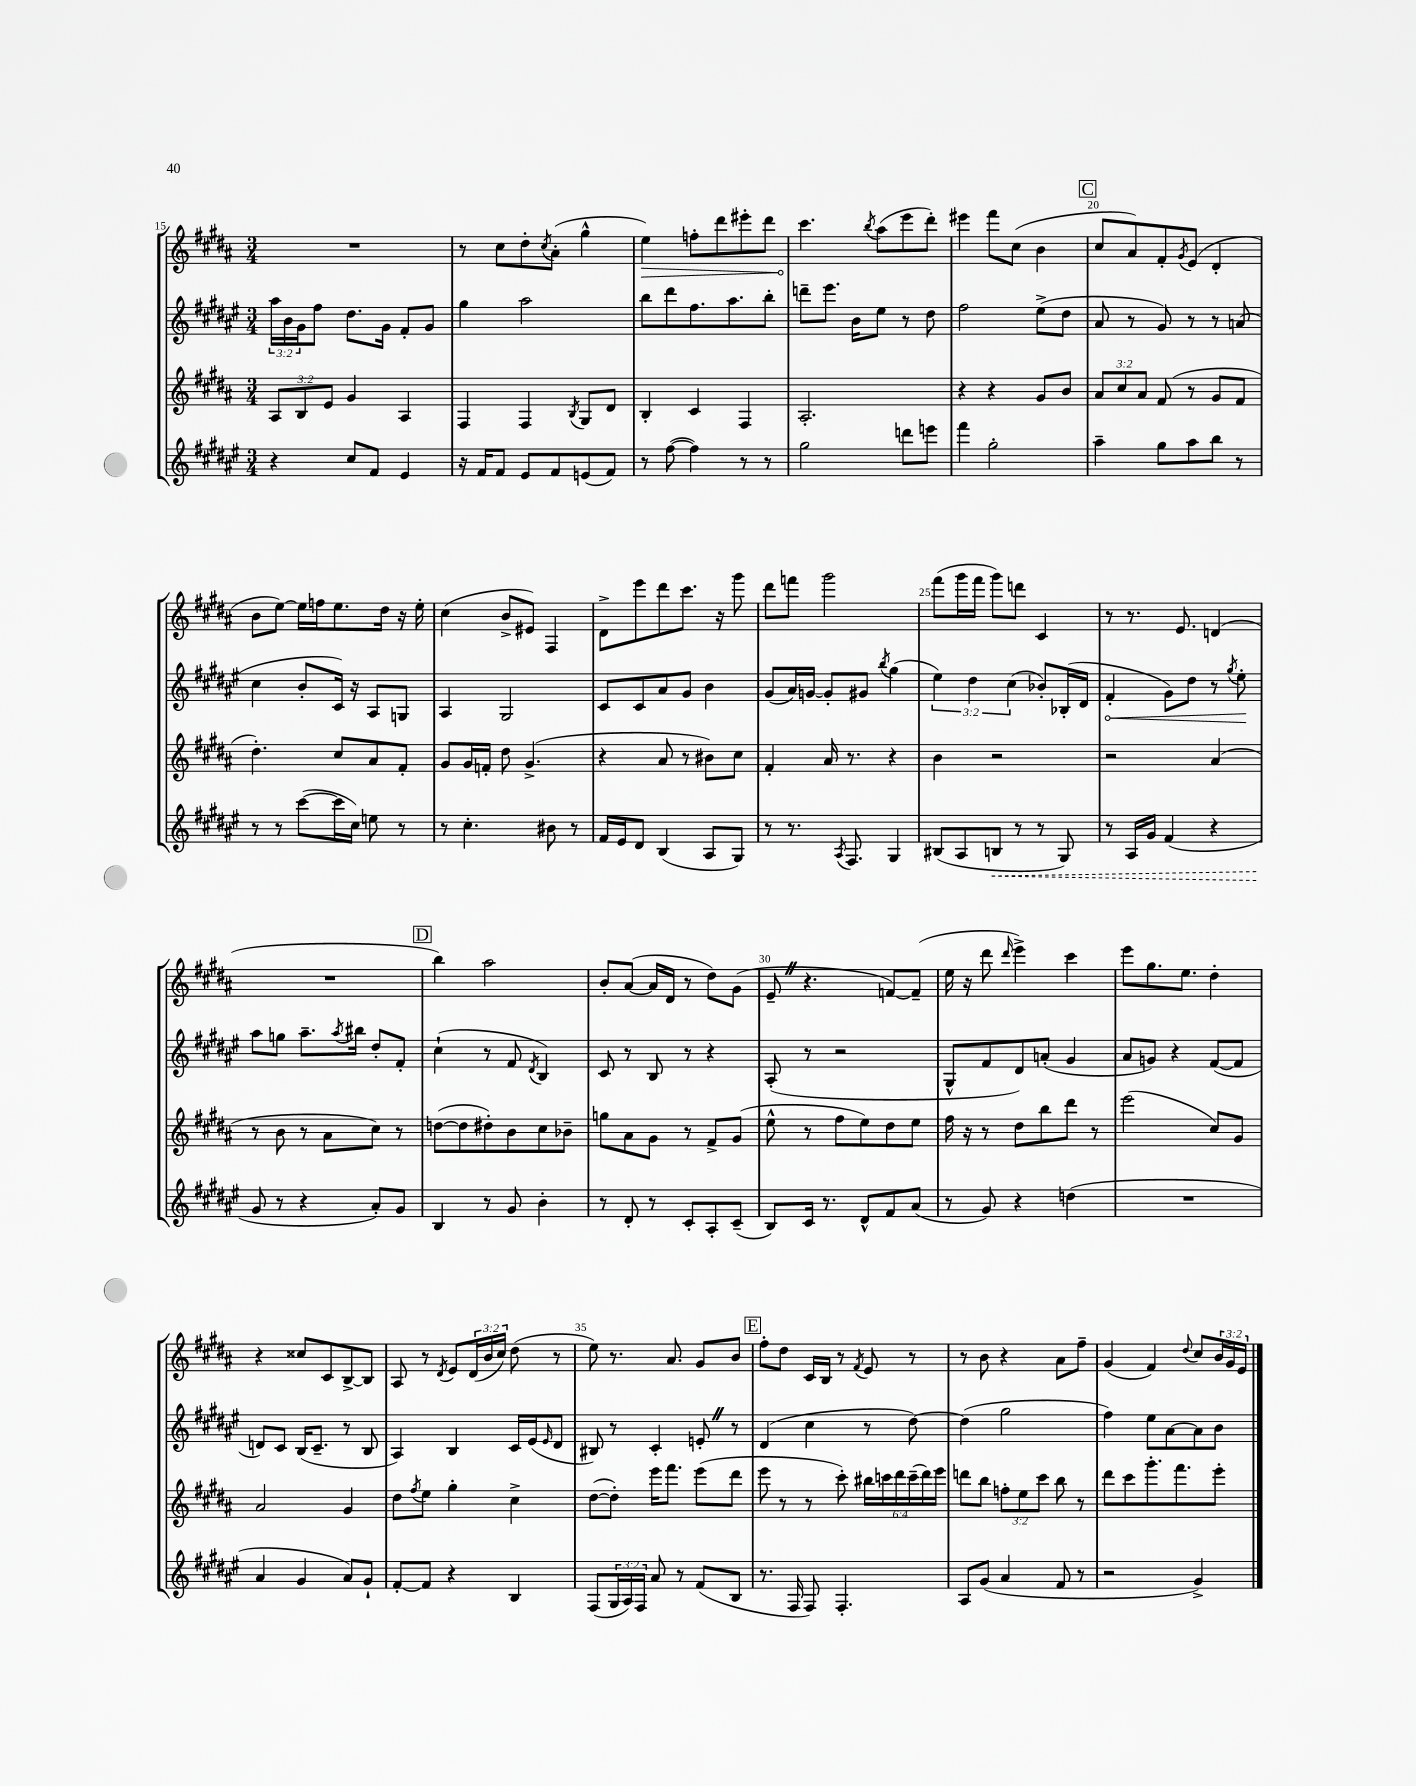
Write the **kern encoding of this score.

**kern	**dynam	**kern	**kern	**dynam	**kern	**dynam
*part4	*part4	*part3	*part2	*part2	*part1	*part1
*staff4	*staff4	*staff3	*staff2	*staff2	*staff1	*staff1
*clefG2	*	*clefG2	*clefG2	*	*clefG2	*
*k[f#c#g#d#a#e#]	*	*k[f#c#g#d#a#]	*k[f#c#g#d#a#e#]	*	*k[f#c#g#d#a#]	*
*M3/4	*	*M3/4	*M3/4	*	*M3/4	*
=15	=15	=15	=15	=15	=15	=15
4r	.	12A#/L	24aa#\LL	.	2.r	.
.	.	.	24b\	.	.	.
.	.	12B/	24g#\J	.	.	.
.	.	.	8ff#\J	.	.	.
.	.	12e/J	.	.	.	.
8cc#/L	.	4g#/	8.dd#\L	.	.	.
8f#/J	.	.	.	.	.	.
.	.	.	16g#\Jk	.	.	.
4e#/	.	4A#/	8f#'/L	.	.	.
.	.	.	8g#/J	.	.	.
=16	=16	=16	=16	=16	=16	=16
16r	.	4F#/	4gg#\	.	8r	.
16f#/KL	.	.	.	.	.	.
8f#/J	.	.	.	.	8cc#\L	.
8e#/L	.	4F#/	2aa#\	.	8dd#'\	.
.	.	.	.	.	8qcc#/	.
8f#/	.	.	.	.	(8a#'\J	.
.	.	8qB/	.	.	.	.
(8en/	.	8G#/L	.	.	4gg#^^\	.
8f#/J)	.	8d#/J	.	.	.	.
=17	=17	=17	=17	=17	=17	=17
!	!	!	!	!	!	!LO:HP:b
8r	.	4B'/	8bb\L	.	4ee\)	>
([8ff#\	.	.	8ddd#\	.	.	.
4ff#\])	.	4c#/	8.ff#\	.	8ffn'\L	.
.	.	.	.	.	8ddd#\	.
.	.	.	8.aa#\	.	.	.
8r	.	4F#/	.	.	8eee#X'\	.
8r	.	.	8bb'\J	.	8ddd#\J	.
=18	=18	=18	=18	=18	=18	=18
2gg#\	.	2.A#'/	8dddn~\L	.	4.ccc#\	.
.	.	.	8.eee#\J	.	.	.
.	.	.	16b\KL	.	.	.
.	.	.	.	.	8qbb/	.
.	.	.	8ee#\J	.	(8aa#\L	]
8dddn\L	.	.	8r	.	8eee\	.
8eeen\J	.	.	8dd#\	.	8ddd#'\J)	.
=19	=19	=19	=19	=19	=19	=19
4fff#\	.	4r	2ff#\	.	4eee#X\	.
2gg#'\	.	4r	.	.	8fff#\L	.
.	.	.	.	.	(8cc#\J	.
.	.	8g#/L	(8ee#^\L	.	4b\	.
.	.	8b/J	8dd#\J	.	.	.
!!LO:REH:place=s1:t=C
=20	=20	=20	=20	=20	=20	=20
4aa#~\	.	12a#/L	8a#/	.	8cc#/L	.
.	.	12cc#/	.	.	.	.
.	.	.	8r	.	8a#/)	.
.	.	12a#/J	.	.	.	.
8gg#\L	.	(8f#/	8g#/)	.	8f#'/	.
.	.	.	.	.	8qg#/	.
8aa#\	.	8r	8r	.	(8e/J	.
8bb\J	.	8g#/L	8r	.	4d#'/	.
8r	.	8f#/J	(8an/	.	.	.
!!LO:LB:g=z
=21	=21	=21	=21	=21	=21	=21
8r	.	4.dd#'\)	4cc#\	.	8b\L	.
8r	.	.	.	.	[8ee\J)	.
([8ccc#\L	.	.	8b'/L	.	16ee\LL]	.
.	.	.	.	.	16ffn\J	.
16ccc#\L]	.	8cc#/L	16c#/Jk)	.	8.ee\	.
16cc#\JJ)	.	.	16r	.	.	.
8een\	.	8a#/	8A#/L	.	.	.
.	.	.	.	.	16dd#\Jk	.
8r	.	8f#'/J	8Gn/J	.	16r	.
.	.	.	.	.	16ee'\	.
=22	=22	=22	=22	=22	=22	=22
8r	.	8g#/L	4A#/	.	(4cc#\	.
4.cc#'\	.	16g#/L	.	.	.	.
.	.	16fn'/JJ	.	.	.	.
.	.	8dd#\	2G#/	.	8b^/L	.
.	.	(4.g#^/	.	.	8e#X/J)	.
8b#X\	.	.	.	.	4F#/	.
8r	.	.	.	.	.	.
=23	=23	=23	=23	=23	=23	=23
16f#/LL	.	4r	8c#/L	.	8d#^\L	.
16e#/J	.	.	.	.	.	.
8d#/J	.	.	8c#/	.	8eee\	.
(4B/	.	8a#/	8a#/	.	8ddd#\	.
.	.	8r	8g#/J	.	8.ccc#\J	.
8A#/L	.	8b#X\L)	4b\	.	.	.
.	.	.	.	.	16r	.
8G#/J)	.	8cc#\J	.	.	8ggg#\	.
=24	=24	=24	=24	=24	=24	=24
8r	.	4f#'/	(8g#/L	.	8ddd#\L	.
8.r	.	.	16a#/L)	.	8fffn\J	.
.	.	.	[16gn/JJ	.	.	.
.	.	16a#/	8g'/L]	.	2ggg#\	.
8qA#/	.	.	.	.	.	.
8.F#/	.	8.r	.	.	.	.
.	.	.	8g#X/J	.	.	.
.	.	.	8qbb/	.	.	.
4G#/	.	4r	(4gg#\	.	.	.
=25	=25	=25	=25	=25	=25	=25
(8B#X/L	.	4b\	6ee#\)	.	(8fff#\L	.
8A#/	.	.	.	.	16ggg#\L	.
.	.	.	6dd#\	.	.	.
.	.	.	.	.	16fff#\JJ	.
!	!LO:HP:b	!	!	!	!	!
8Bn/J	<	2r	.	.	8ggg#\L)	.
.	.	.	(6cc#\	.	.	.
8r	.	.	.	.	8dddn\J	.
8r	.	.	8b-X'/L)	.	4c#/	.
8G#/)	.	.	(16B-X'/L	.	.	.
.	.	.	16d#/JJ	.	.	.
=26	=26	=26	=26	=26	=26	=26
!	!	!	!	!LO:HP:b	!	!
8r	.	2r	4f#'/	<	8r	.
16A#/LL	.	.	.	.	8.r	.
16g#/JJ	.	.	.	.	.	.
(4f#/	.	.	8g#\L)	.	.	.
.	.	.	.	.	8.e/	.
.	.	.	8dd#\J	.	.	.
4r	.	(4a#/	8r	.	(4dn/	.
.	.	.	8qgg#/	.	.	.
.	.	.	8ee#'\	.	.	.
.	.	.	.	[	.	.
!!LO:LB:g=z
=27	=27	=27	=27	=27	=27	=27
8g#/	.	8r	8aa#\L	.	2.r	.
8r	[	8b\	8ggn\J	.	.	.
4r	.	8r	8.aa#~\L	.	.	.
.	.	8a#\L	.	.	.	.
.	.	.	8qaa#/	.	.	.
.	.	.	16bb#X\Jk	.	.	.
8a#'/L)	.	8cc#\J)	8dd#'/L	.	.	.
8g#/J	.	8r	8f#'/J	.	.	.
!!LO:REH:place=s1:t=D
=28	=28	=28	=28	=28	=28	=28
4B/	.	([8ddn\L	(4cc#`\	.	4bb\)	.
.	.	8dd\]	.	.	.	.
8r	.	8dd#X'\)	8r	.	2aa#\	.
8g#/	.	8b\	8f#/	.	.	.
.	.	.	8qd#/	.	.	.
4b'\	.	8cc#\	4B/)	.	.	.
.	.	8b-X~\J	.	.	.	.
=29	=29	=29	=29	=29	=29	=29
8r	.	8ggn\L	8c#/	.	8b'/L	.
8d#'/	.	8a#\	8r	.	([8a#/J	.
8r	.	8g#\J	8B/	.	16a#/LL]	.
.	.	.	.	.	16d#/JJ	.
8c#'/L	.	8r	8r	.	8r	.
8A#'/	.	8f#^/L	4r	.	8dd#\L)	.
(8c#~/J	.	(8g#/J	.	.	(8g#\J	.
=30	=30	=30	=30	=30	=30	=30
8B/L)	.	8ee^^\	(8A#'/	.	8e~Z/	.
16c#/Jk	.	8r	8r	.	4.r	.
8.r	.	.	.	.	.	.
.	.	8ff#\L	2r	.	.	.
8d#^^/L	.	8ee\)	.	.	.	.
8f#/	.	8dd#\	.	.	[8fn/L)	.
(8a#/J	.	8ee\J	.	.	(8f~/J]	.
=31	=31	=31	=31	=31	=31	=31
8r	.	16ff#\	8G#^^/L	.	16ee\	.
.	.	16r	.	.	16r	.
8g#/)	.	8r	8f#/	.	8ddd#\	.
.	.	.	.	.	16qqddd#/	.
4r	.	8dd#\L	8d#/)	.	4eee^\)	.
.	.	8bb\	(8an'/J	.	.	.
(4ddn\	.	8ddd#\J	4g#/	.	4ccc#\	.
.	.	8r	.	.	.	.
=32	=32	=32	=32	=32	=32	=32
2.r	.	(2eee\	8a#/L	.	8eee\L	.
.	.	.	8gn/J)	.	8.gg#\	.
.	.	.	4r	.	.	.
.	.	.	.	.	8.ee\J	.
.	.	8cc#/L)	([8f#/L	.	4dd#'\	.
.	.	8g#/J	8f#/J]	.	.	.
!!LO:LB:g=z
=33	=33	=33	=33	=33	=33	=33
4a#/	.	2a#/	8dn/L)	.	4r	.
.	.	.	8c#/J	.	.	.
4g#/	.	.	(16B/KL	.	8cc##X/L	.
.	.	.	8.c#~/J	.	.	.
.	.	.	.	.	8c#/	.
8a#/L)	.	4g#/	8r	.	[8B^/	.
8g#`/J	.	.	8B/	.	8B/J]	.
=34	=34	=34	=34	=34	=34	=34
[8f#'/L	.	8dd#\L	4A#/)	.	8A#/	.
.	.	8qff#/	.	.	.	.
8f#/J]	.	8ee\J	.	.	8r	.
.	.	.	.	.	8qd#/	.
4r	.	4gg#'\	4B/	.	8e/L	.
.	.	.	.	.	(24d#/L	.
.	.	.	.	.	24b/	.
.	.	.	.	.	24cc#/JJ)	.
4B/	.	4cc#^\	16c#/LL	.	(8dd#\	.
.	.	.	(16e#/J	.	.	.
.	.	.	16qqe#/	.	.	.
.	.	.	8d#/J	.	8r	.
=35	=35	=35	=35	=35	=35	=35
(8F#/L	.	([8dd#\L	8B#X/)	.	8ee\)	.
24G#/L	.	8dd#'\J])	8r	.	8.r	.
24A#/)	.	.	.	.	.	.
24F#/JJ	.	.	.	.	.	.
8a#/	.	16eee\KL	4c#'/	.	.	.
.	.	8.fff#\J	.	.	8.a#/	.
8r	.	.	.	.	.	.
(8f#/L	.	(8eee\L	8en'Z/	.	8g#/L	.
8B/J	.	8ddd#\J	8r	.	8b/J	.
!!LO:REH:place=s1:t=E
=36	=36	=36	=36	=36	=36	=36
8.r	.	8eee\	(4d#/	.	8ff#'\L	.
.	.	8r	.	.	8dd#\J	.
16F#/	.	.	.	.	.	.
8F#/)	.	8r	4cc#\	.	16c#/LL	.
.	.	.	.	.	16B/JJ	.
4.F#'/	.	8ccc#'\)	.	.	8r	.
.	.	.	.	.	8qf#/	.
.	.	24bb#X\LL	8r	.	8e/	.
.	.	24cccn\	.	.	.	.
.	.	24ddd#\	.	.	.	.
.	.	(24ccc~\	[8dd#\)	.	8r	.
.	.	24ddd#\)	.	.	.	.
.	.	24eee\JJ	.	.	.	.
=37	=37	=37	=37	=37	=37	=37
8A#/L	.	8dddn\L	(4dd#\]	.	8r	.
(8g#/J	.	8bb\J	.	.	8b\	.
4a#/	.	12ffn'\L	2gg#\	.	4r	.
.	.	12ee\	.	.	.	.
.	.	12ccc#\J	.	.	.	.
8f#/	.	8bb\	.	.	8a#\L	.
8r	.	8r	.	.	8ff#~\J	.
=38	=38	=38	=38	=38	=38	=38
2r	.	8ddd#\L	4ff#\)	.	(4g#/	.
.	.	8ccc#\	.	.	.	.
.	.	8.ggg#'\	8ee#\L	.	4f#/)	.
.	.	.	[8a#\	.	.	.
.	.	8.fff#\	.	.	.	.
.	.	.	.	.	8qqdd#/	.
4g#^/)	.	.	8a#\]	.	8cc#/L	.
.	.	8eee'\J	8b\J	.	24b/L	.
.	.	.	.	.	24g#/	.
.	.	.	.	.	24e/JJ	.
==	==	==	==	==	==	==
*-	*-	*-	*-	*-	*-	*-
